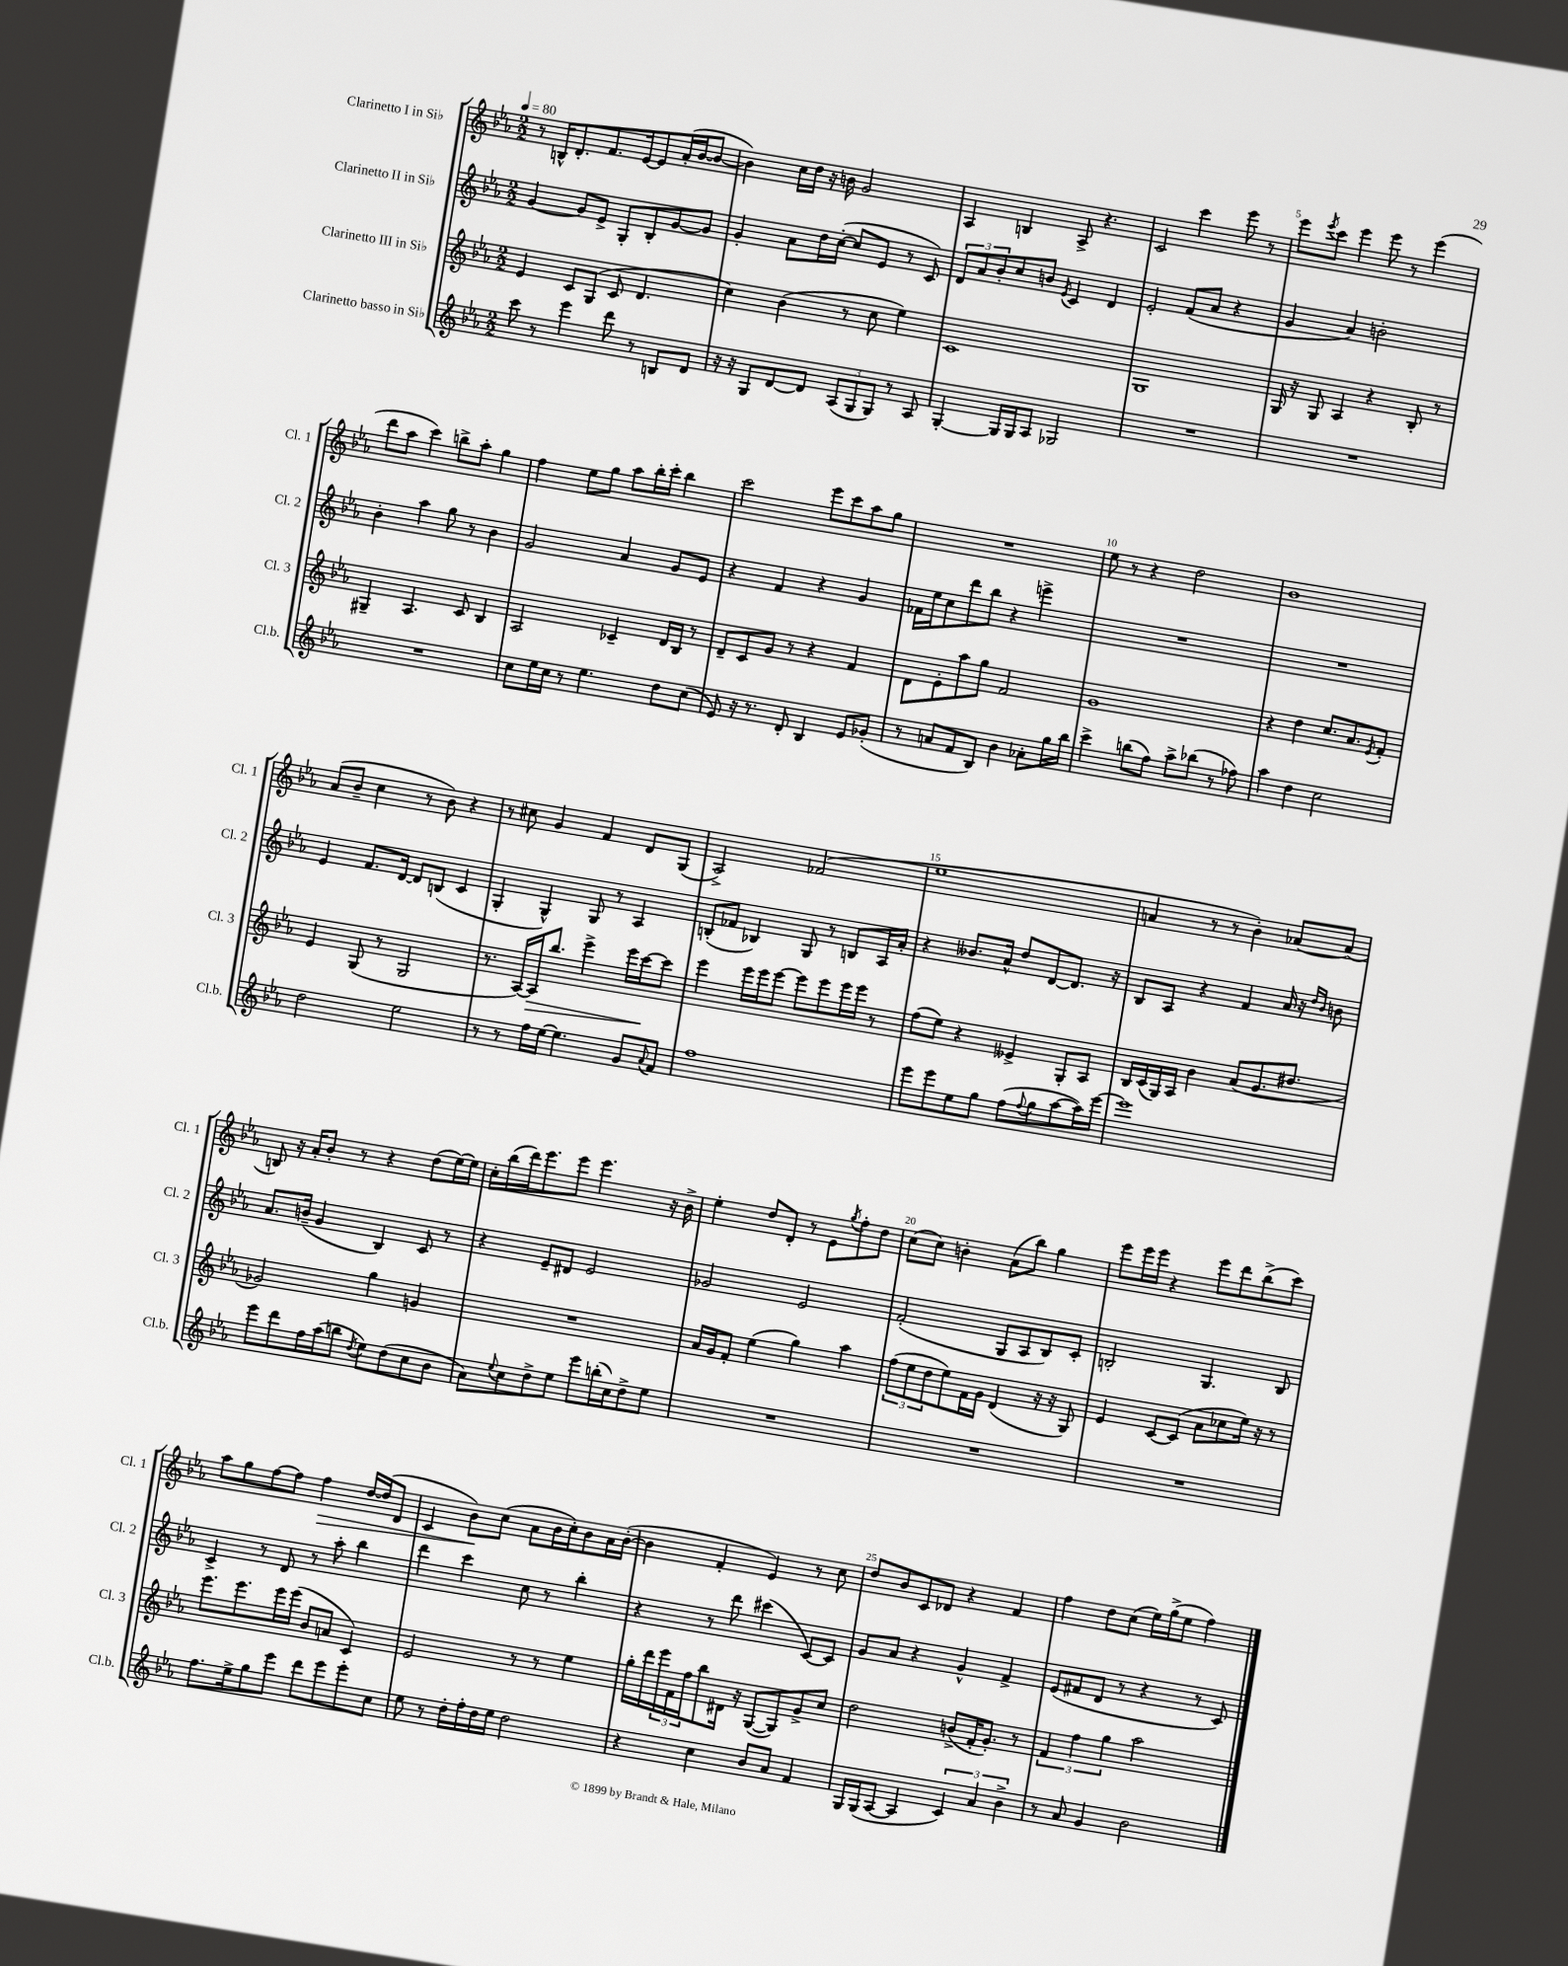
<<
\new StaffGroup <<
\new Staff = "s0" \with { instrumentName = "Clarinetto I in Sib" shortInstrumentName = "Cl. 1" } {
    \clef treble \key ees \major \numericTimeSignature \time 2/2 \tempo 4 = 80
    r8 b16-^ d'8.-. f'8. ees'16~ ees'8 aes'16-.( bes'16~ bes'8~ |
    bes'4) c''16 d''16 r16 b'16 g'2 |
    aes4 b4 aes8-> r4. |
    c'2 c'''4 ees'''8 r8 |
    ees'''8 \acciaccatura { ees'''8 } c'''8 ees'''4 ees'''8 r8 ees'''4( |
    d'''8 aes''8 c'''4) b''8-> aes''8-. g''4 |
    f''4 ees''8 g''8 aes''8 bes''16-. c'''16-. bes''4 |
    c'''2 ees'''8 c'''8 aes''8 g''8 |
    R1 |
    ees''8 r8 r4 d''2 |
    bes'1 |
    aes'8( bes'8-- c''4 r8 bes'8) r4 |
    r8 cis''8 g'4 f'4 d'8 g8( |
    aes2->) fes'2( |
    ees''1 |
    a'4 r8 r8 bes'4-.) aes'8~ aes'8( |
    b8) r16 aes'16-. bes'8-. r8 r4 d''8( ees''16~) ees''16 |
    c''16-. bes''16( d'''16) ees'''8. ees'''8 ees'''4. r16 bes'16-> |
    ees''4-. d''8 d'8-. r8 ees'8 \acciaccatura { g''8 } f''8-. d''8 |
    c''8( c''8) b'4-. aes'8( bes''8) g''4 |
    ees'''8 ees'''16 ees'''16 r4 ees'''8 d'''8 bes''8->( c'''8) |
    aes''8 g''8 f''8~ f''8 f''4\> d''16~ d''16( d'8 |
    c'4 bes'8\!) c''8( aes'8 bes'16 c''16-.) bes'8 aes'16 bes'16~-.( |
    bes'4 f'4-. ees'4) r8 c''8 |
    d''8 bes'8 c'8 des'8 r4 f'4 |
    f''4 d''8 c''8( ees''16) g''16->( ees''8 f''4) \bar "|." |
}
\new Staff = "s1" \with { instrumentName = "Clarinetto II in Sib" shortInstrumentName = "Cl. 2" } {
    \clef treble \key ees \major \numericTimeSignature \time 2/2
    g'4~ g'8 ees'8-> g8-. bes8-. g'8~ g'8 |
    g'4-. aes'8 d''16 c''16~-.( c''8 ees'8 r8 c'8) |
    \tuplet 3/2 { d'8 aes'8 bes'8-. } c''8 b'8 \acciaccatura { ees'8 } c'4 d'4 |
    ees'2-. f'8( aes'8 r4 |
    g'4 aes'4) b'2-. |
    bes'4-. aes''4 g''8 r8 bes'4 |
    g'2 aes'4 g'8 ees'8 |
    r4 f'4 r4 g'4 |
    fes'16 ees''16 c''8 d'''8 bes''8 r4 e'''4-> |
    R1 |
    R1 |
    ees'4 f'8. d'16~ d'8 b8( c'4 |
    g4-. g4-^) g8 r8 aes4 |
    b8-.( fes'8 bes4) g8 r8 b8 aes16 aes'16-. |
    r4 beses'8. aes'16-^ d''8 d'8~ d'8. r16 |
    bes8 aes8 r4 f'4 aes'16 r16 \grace { d''16 bes'16 } b'8 |
    aes'8. b'16--( g'4 bes4) c'8 r8 |
    r4 ees'8-- dis'8 ees'2 |
    ges'2 ees'2 |
    f'2-.( g8 aes8 bes8) c'8-. |
    b2-. g4. b8 |
    c'4-> r8 d'8 r8 aes''8-. bes''4 |
    d'''4 c'''4 c''8 r8 bes''4-. |
    r4 r8 d'''8 cis'''4( c'8~) c'8 |
    g'8 aes'8 r4 g'4-^ f'4-> |
    ees'8( fis'8 d'8 r8 r4 r8 c'8) \bar "|." |
}
\new Staff = "s2" \with { instrumentName = "Clarinetto III in Sib" shortInstrumentName = "Cl. 3" } {
    \clef treble \key ees \major \numericTimeSignature \time 2/2
    ees'4 c'8 g8( c'8 d'4. |
    c''4) bes'4( r8 c''8 ees''4) |
    c'1 |
    g1 |
    g16 r16 g8 aes4 r4 bes8-. r8 |
    gis4-- aes4. c'8 bes4 |
    aes2 ces'4-- d'16 bes16 r8 |
    d'8-- c'8 g'8 r8 r4 f'4 |
    d'8 ees'8-. aes''8 g''8 f'2 |
    g'1 |
    r4 d''4 c''8. aes'8. \acciaccatura { ees'8 } f'8-. |
    ees'4 g8( r8 g2 |
    r8. aes16~) aes16\> bes''8. ees'''4-> ees'''16 c'''16~\! c'''8 |
    ees'''4 ees'''16 ees'''16 ees'''8~ ees'''8 ees'''8 ees'''16 ees'''16 r8 |
    f''8( ees''8) r4 eeses'4-> g8-. aes8 |
    bes16 c'16( g16) aes16 bes'4 aes'8( g'8. dis''8. |
    ges'2) g''4 g'4 |
    R1 |
    aes'16 g'16 f'8-. ees''4( g''4) aes''4 |
    \tuplet 3/2 { f''8( ees''8 d''8 } ees''8) f'16 g'16 d'4( r16 r16 g8) |
    ees'4 c'8~ c'8( aes'8 ces''8 ees''16) r16 r8 |
    ees'''8. ees'''8. ees'''16 ees'''16( bes'8 a'8 c'4) |
    ees'2 r8 r8 ees''4 |
    g''16-. d'''16 \tuplet 3/2 { ees'''16 f'16 f''16 } bes''8 dis'16 r16 g8~( g8) g'8-> c''8 |
    d''2 b'8->( f'16-. g'8.-.) r8 |
    \tuplet 3/2 { f'4 f''4 g''4 } aes''2 \bar "|." |
}
\new Staff = "s3" \with { instrumentName = "Clarinetto basso in Sib" shortInstrumentName = "Cl.b." } {
    \clef treble \key ees \major \numericTimeSignature \time 2/2
    c'''8 r8 ees'''4 d'''8 r8 b8 d'8 |
    r16 r16 g8 d'8~ d'8 \tuplet 3/2 { aes8( g8 g8) } r8 aes8 |
    g4~-. g16 g16 aes8 ges2 |
    R1 |
    R1 |
    R1 |
    c''8 ees''16 c''16 r8 ees''4. d''8 c''8( |
    ees'8) r16 r8. d'8-. bes4 ees'8 ges'8-.( |
    r8 a'8 f'8 bes8) bes'4 aes'8-. g''16 bes''16 |
    c'''4-> b''8( f''8) aes''8-> bes''8( r8 fes''8) |
    aes''4 d''4 c''2 |
    d''2 ees''2 |
    r8 r8 f''16 ees''16~ ees''4. g'8 \appoggiatura { aes'8 } f'8 |
    f''1 |
    ees'''8 ees'''8 ees''8 g''8 f''8( \appoggiatura { f''8 } g''8 aes''8~ aes''16) ees'''16~ |
    ees'''1 |
    ees'''8 d'''8 f''16 aes''16( b''8 \acciaccatura { d''8 } ees''8) d''8( c''8 bes'8 |
    aes'8) \appoggiatura { ees''8 } c''8 d''8-> ees''8 ees'''8 b''16-.( c''16) d''8-> ees''8 |
    R1 |
    R1 |
    R1 |
    f''8. ees''16-> g''8 ees'''8 d'''8 ees'''8 ees'''8-. c''8 |
    ees''8 r8 d''16-. f''16-. d''16 ees''16 d''2 |
    r4 c''4 bes'8 aes'8 f'4 |
    g16 g16( aes8~ aes4 \tuplet 3/2 { c'4) aes'4 bes'4-> } |
    r8 aes'8 g'4 bes'2 \bar "|." |
}
>>
>>
\layout { \context { \Score \override BarNumber.break-visibility = ##(#f #t #t) barNumberVisibility = #(every-nth-bar-number-visible 5) } }
